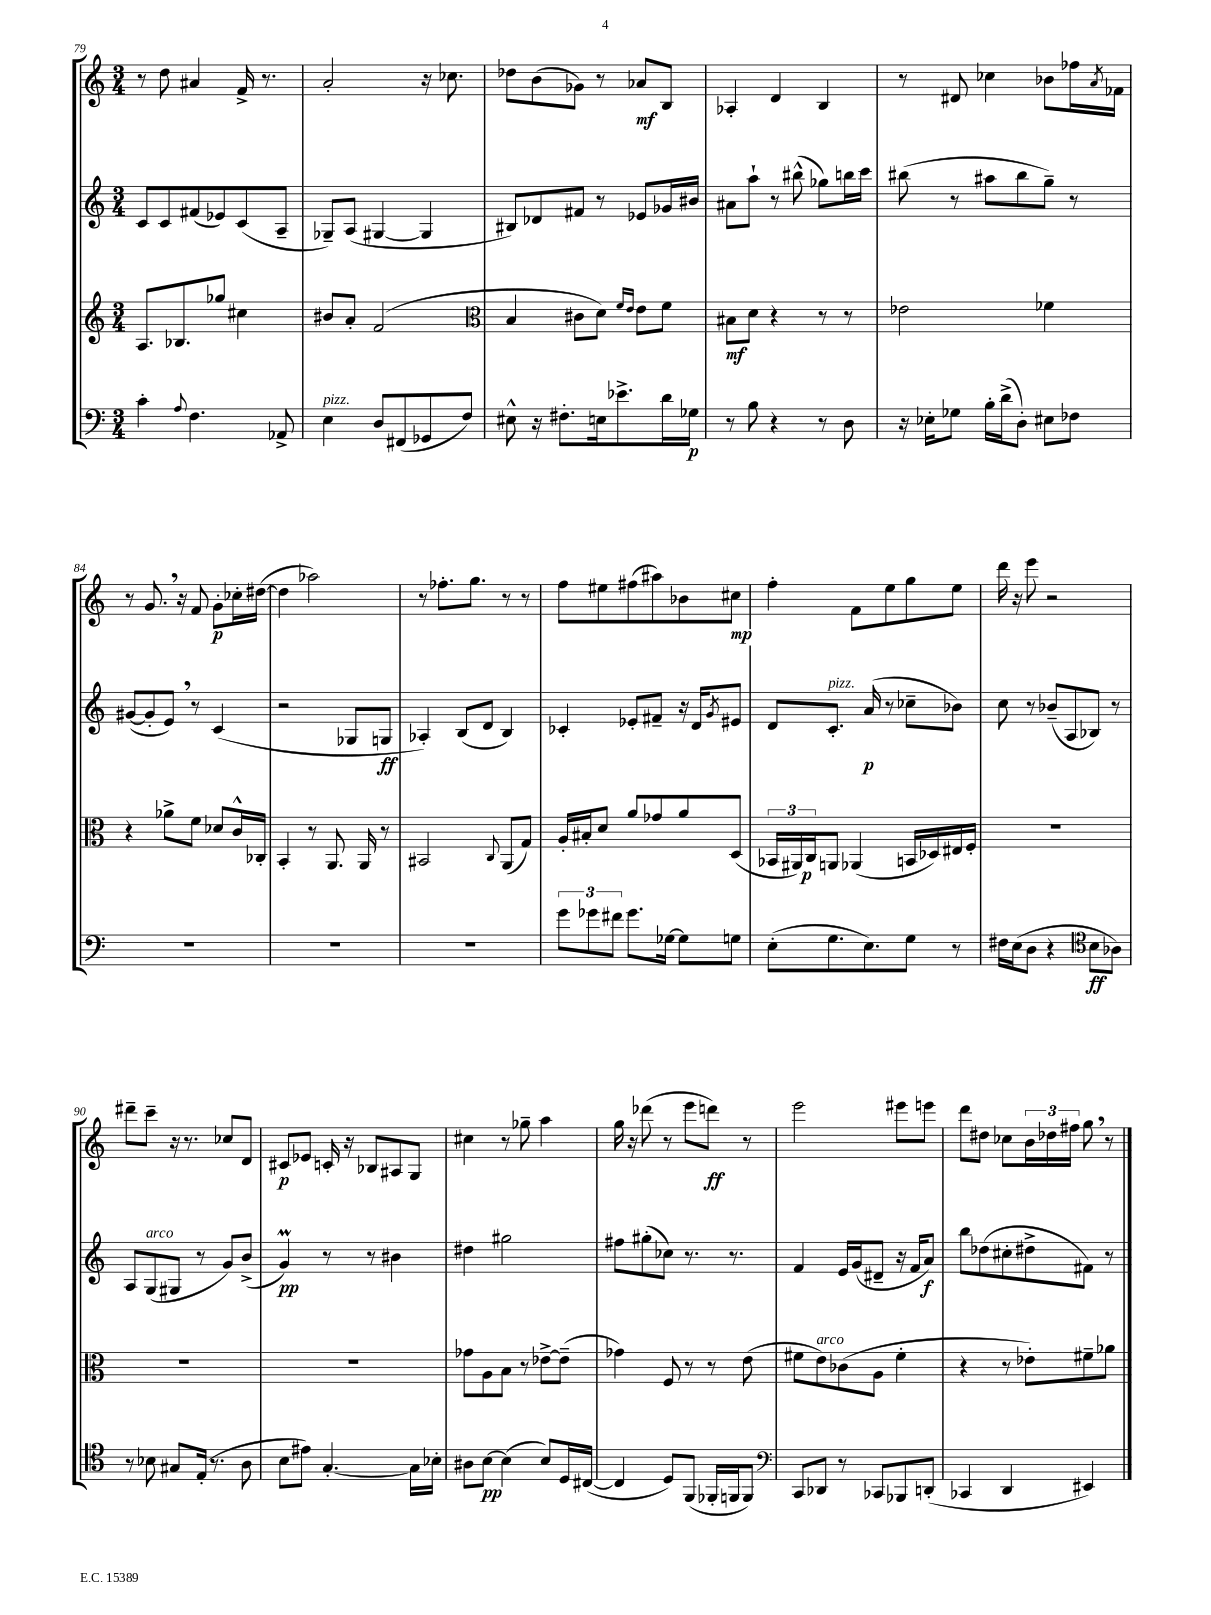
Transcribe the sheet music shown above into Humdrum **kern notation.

**kern	**kern	**kern	**kern
*staff4	*staff3	*staff2	*staff1
*clefF4	*clefG2	*clefG2	*clefG2
*k[]	*k[]	*k[]	*k[]
*M3/4	*M3/4	*M3/4	*M3/4
4c'	8.A	8c	8r
.	.	8c	8dd
.	8.B-	.	.
8qqA	.	.	.
4.F	.	(8f#	4a#
.	8gg-	8e-)	.
.	4cc#	(8c	16f^
.	.	.	8.r
8AA-^	.	8A~	.
=	=	=	=
4E	8b#	8G-~)	2a'
.	8a'	(8A	.
8D	(2f	[4G#	.
(8FF#	.	.	.
8GG-	.	4G#]	16r
.	.	.	8.cc-
8F)	.	.	.
=	=	=	=
*	*clefC3	*	*
8E#^^	4B	8B#)	8dd-
16r	.	8d-	(8b
8.F#'	.	.	.
.	8c#	8f#	8g-)
16E	8d)	8r	8r
8.e-^	.	.	.
.	16qqf	.	.
.	16qqe	.	.
.	8e	8e-	8a-
16d	8f	16g-	8B
16G-	.	16b#	.
=	=	=	=
8r	8B#	8a#	4A-'
8B	8d	8aa`	.
4r	4r	8r	4d
.	.	(8bb#^^	.
8r	8r	8gg-)	4B
8D	8r	16bb	.
.	.	16ccc	.
=	=	=	=
16r	2e-	(8bb#	8r
16E-'	.	.	.
8G-	.	8r	8d#
16B'	.	8aa#	4cc-
(16d^	.	.	.
8D')	.	8bb#	.
8E#	4f-	8gg~)	8b-
8F-	.	8r	16ff-
.	.	.	8qa
.	.	.	16f-
=	=	=	=
2.r	4r	([8g#	8r
.	.	8g#']	8.g
.	8a-^	8e)	.
.	.	.	16r
.	8f	8r	8f
.	8d-	(4c	8g'
.	16c^^	.	16cc-'
.	16C-'	.	([16dd#
=	=	=	=
2.r	4BB'	2r	4dd#]
.	8r	.	2aa-)
.	8.AA	.	.
.	.	8G-	.
.	16AA	.	.
.	8r	8G	.
=	=	=	=
2.r	2BB#	4A-')	8r
.	.	.	8.ff-'
.	.	(8B	.
.	.	.	8.gg
.	.	8d	.
.	8qqC	.	.
.	(8AA	4B)	8r
.	8G)	.	8r
=	=	=	=
12g	16A'	4c-'	8ff
.	16B#'	.	.
12g-	.	.	.
.	8d	.	8ee#
12f#	.	.	.
8.g-	8a	8e-'	(8ff#
.	8g-	8f#~	8aa#)
[16G-	.	.	.
8G-]	8a	16r	8b-
.	.	16d	.
.	.	8qg	.
8G	(8D	8e#	8cc#
=	=	=	=
(8E'	24BB-	8d	4ff'
.	24AA#)	.	.
.	24C	.	.
8.G	8AA	8.c'	.
.	(4AA-	.	8f
8.E)	.	(16a	.
.	.	8r	8ee
8G	16BB	8cc-~	8gg
.	16D-)	.	.
8r	16E#	8b-)	8ee
.	16F'	.	.
=	=	=	=
16F#	2.r	8cc	16ddd
(16E	.	.	16r
8D	.	8r	8eee
4r	.	(8b-~	2r
.	.	8A	.
*clefC4	*	*	*
8B	.	8B-)	.
8A-)	.	8r	.
=	=	=	=
8r	2.r	8A	8ddd#~
8B-	.	(8G	8ccc~
8G#	.	8G#	16r
.	.	.	8.r
(16E'	.	8r	.
8.r	.	.	.
.	.	8g)	8cc-
8A	.	(8b^	8d
=	=	=	=
8B	2.r	4g)	8c#
8e#)	.	.	8e-
[4.G'	.	8r	16c'
.	.	.	16r
.	.	8r	8B-
.	.	4b#	8A#
16G]	.	.	8G
16B-'	.	.	.
=	=	=	=
8A#	8g-	4dd#	4cc#
[8B	8A	.	.
(4B]	8B	2gg#	8r
.	8r	.	8gg-~
8B)	[8e-^	.	4aa
16D	(8e-~]	.	.
([16C#	.	.	.
=	=	=	=
4C#]	4g-)	8ff#	16gg
.	.	.	16r
.	.	(8gg#'	(8ddd-
8D)	8F	8cc-)	8r
(8FF	8r	8.r	8eee
16FF-'	8r	.	8ddd)
16FF	.	8.r	.
8FF)	(8e	.	8r
=	=	=	=
*clefF4	*	*	*
8CC	8f#	4f	2eee
8DD-	8e)	.	.
8r	(8c-	16e	.
.	.	(16g	.
8CC-	8A	8d#~	.
8BBB-	4f#'	16r	8eee#
.	.	16f	.
(8DD'	.	8a)	8eee
=	=	=	=
4CC-	4r	8bb	8ddd
.	.	(8dd-	8dd#
4DD	8r	8cc#'	8cc-
.	8e-')	8dd#^	24b
.	.	.	24dd-
.	.	.	24ff#
4EE#)	8f#~	8f#)	8gg
.	8a-	8r	8r
==	==	==	==
*-	*-	*-	*-
